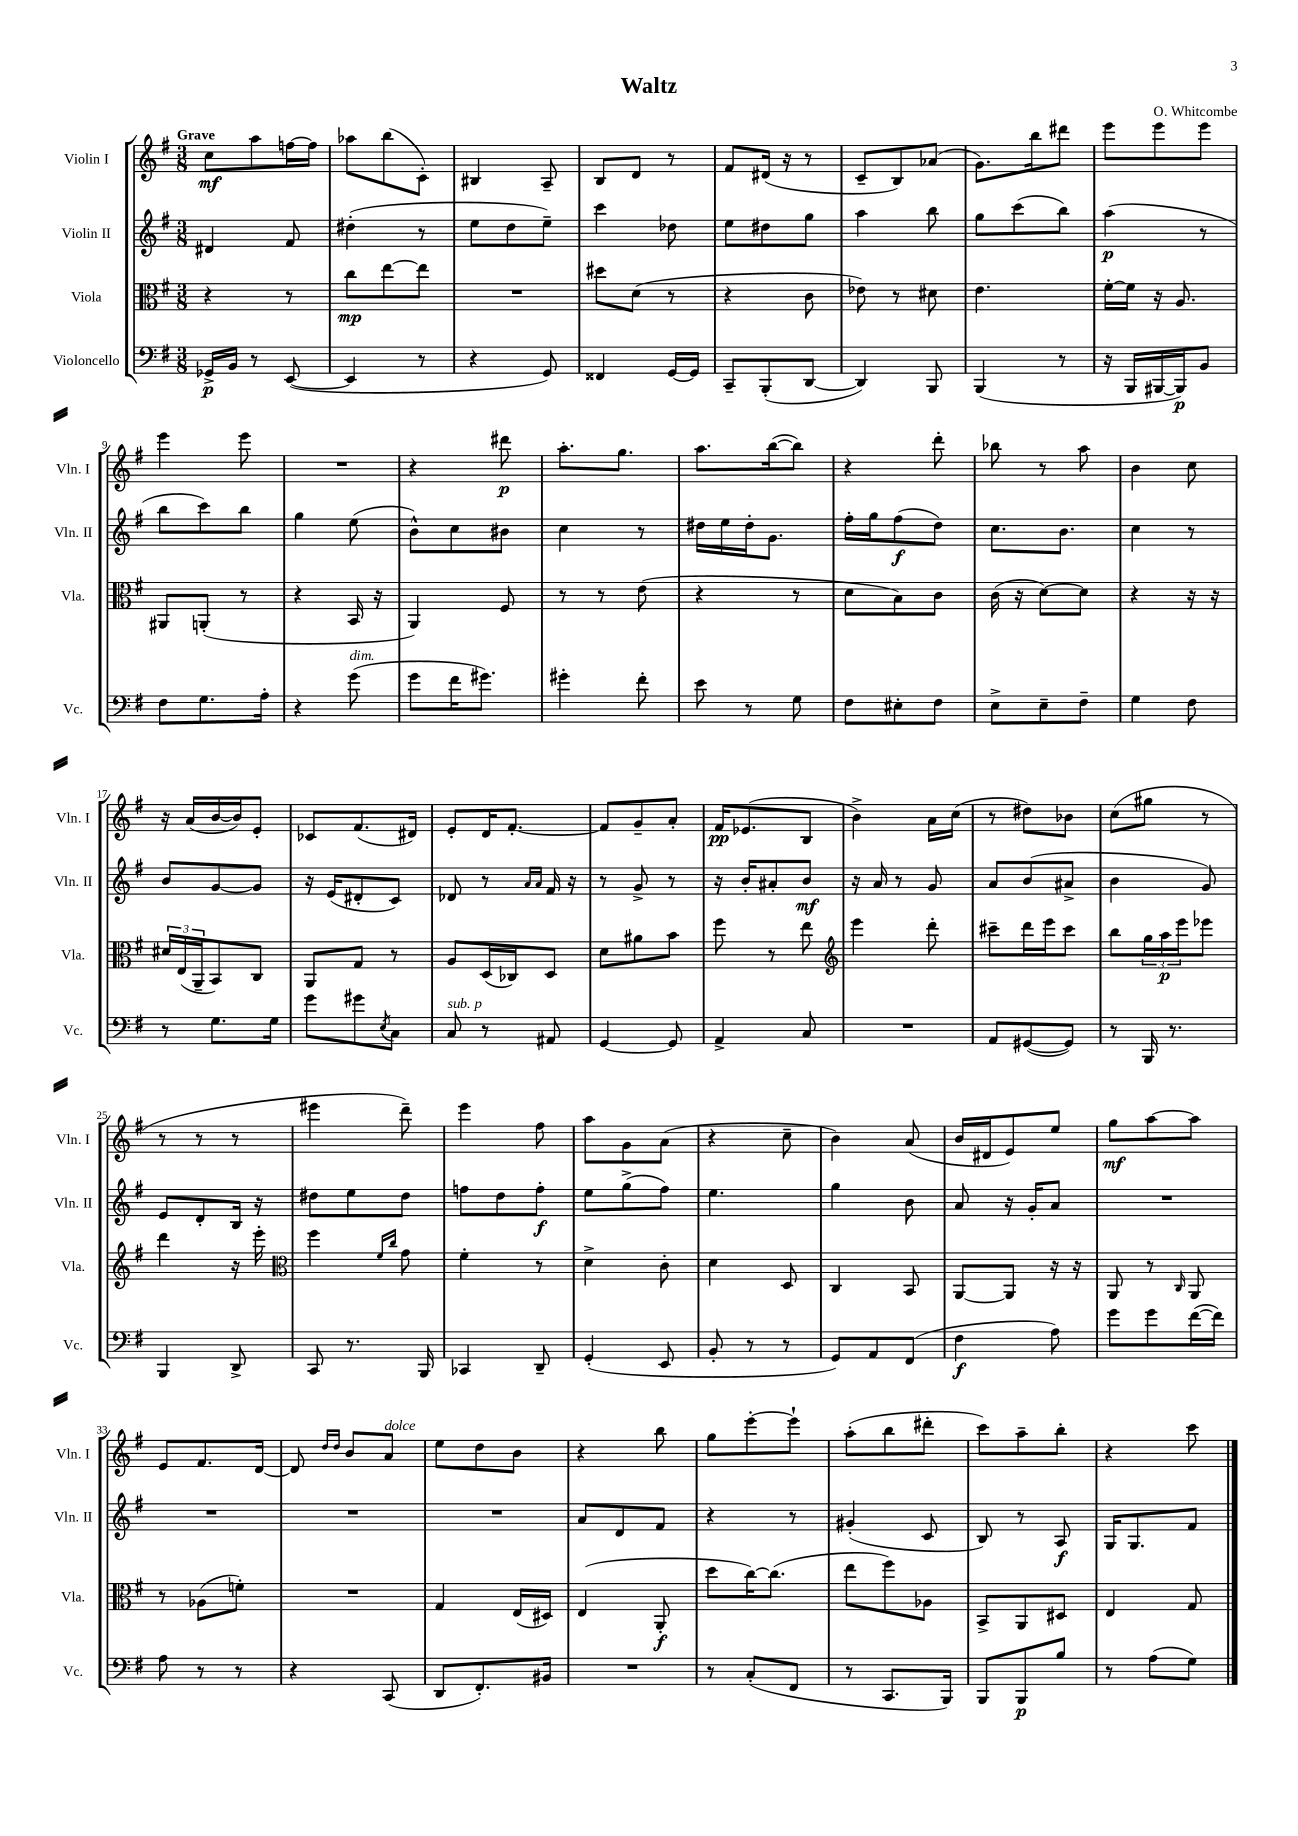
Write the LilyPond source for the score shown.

\header { title = "Waltz" composer = "O. Whitcombe" }
<<
\new StaffGroup <<
\new Staff = "s0" \with { instrumentName = "Violin I" shortInstrumentName = "Vln. I" } {
    \clef treble \key g \major \numericTimeSignature \time 3/8 \tempo "Grave"
    c''8\mf a''8 f''16~ f''16 |
    aes''8 b''8( c'8-.) |
    bis4 a8-- |
    b8 d'8 r8 |
    fis'8 dis'16( r16 r8 |
    c'8-- b8) aes'8( |
    g'8.) b''16 dis'''8 |
    e'''8 e'''8 e'''8 |
    e'''4 e'''8 |
    R4. |
    r4 dis'''8\p |
    a''8.-. g''8. |
    a''8. b''16~( b''8) |
    r4 d'''8-. |
    bes''8 r8 a''8 |
    b'4 c''8 |
    r16 a'16( b'16~ b'16) e'8-. |
    ces'8 fis'8.( dis'16) |
    e'8-. d'16 fis'8.~-. |
    fis'8 g'8-- a'8-. |
    fis'16\pp ees'8.( b8 |
    b'4->) a'16 c''16( |
    r8 dis''8) bes'8 |
    c''8( gis''8 r8 |
    r8 r8 r8 |
    eis'''4 d'''8--) |
    e'''4 fis''8 |
    a''8 g'8 a'8( |
    r4 c''8-- |
    b'4) a'8( |
    b'16 dis'16 e'8) e''8 |
    g''8\mf a''8~ a''8 |
    e'8 fis'8. d'16~ |
    d'8 \grace { d''16 d''16 } b'8 a'8^\markup { \italic "dolce" } |
    e''8 d''8 b'8 |
    r4 b''8 |
    g''8 e'''8~-. e'''8-! |
    a''8-.( b''8 dis'''8-. |
    c'''8) a''8-- b''8-. |
    r4 c'''8 \bar "|." |
}
\new Staff = "s1" \with { instrumentName = "Violin II" shortInstrumentName = "Vln. II" } {
    \clef treble \key g \major \numericTimeSignature \time 3/8
    dis'4 fis'8 |
    dis''4-.( r8 |
    e''8 d''8 e''8--) |
    c'''4 des''8 |
    e''8 dis''8 g''8 |
    a''4 b''8 |
    g''8 c'''8( b''8) |
    a''4\p( r8 |
    b''8 c'''8) b''8 |
    g''4 e''8( |
    b'8-^) c''8 bis'8 |
    c''4 r8 |
    dis''16 e''16 dis''16-. g'8. |
    fis''16-. g''16 fis''8\f( d''8) |
    c''8. b'8. |
    c''4 r8 |
    b'8 g'8~ g'8 |
    r16 e'16( dis'8-. c'8) |
    des'8 r8 \grace { a'16 a'16 } fis'16 r16 |
    r8 g'8-> r8 |
    r16 b'16-. ais'8-. b'8\mf |
    r16 a'16 r8 g'8 |
    a'8 b'8( ais'8-> |
    b'4 g'8) |
    e'8 d'8-. b16 r16 |
    dis''8 e''8 dis''8 |
    f''8 d''8 f''8-.\f |
    e''8 g''8->( fis''8) |
    e''4. |
    g''4 b'8 |
    a'8 r16 g'16-. a'8 |
    R4. |
    R4. |
    R4. |
    R4. |
    a'8 d'8 fis'8 |
    r4 r8 |
    gis'4-.( c'8 |
    b8) r8 a8\f |
    g16 g8. fis'8 \bar "|." |
}
\new Staff = "s2" \with { instrumentName = "Viola" shortInstrumentName = "Vla." } {
    \clef alto \key g \major \numericTimeSignature \time 3/8
    r4 r8 |
    c''8\mp e''8~ e''8 |
    R4. |
    dis''8 d'8( r8 |
    r4 c'8 |
    ees'8) r8 dis'8 |
    e'4. |
    fis'16~-. fis'16 r16 a8. |
    ais,8 a,8-.( r8 |
    r4 b,16 r16 |
    a,4) fis8 |
    r8 r8 e'8( |
    r4 r8 |
    d'8 b8) c'8 |
    c'16( r16 d'8~) d'8 |
    r4 r16 r16 |
    \tuplet 3/2 { dis'16 e16( a,16-- } b,8) c8 |
    a,8 g8 r8 |
    a8 d16( ces16) d8 |
    d'8 ais'8 b'8 |
    fis''8 r8 e''8 |
    \clef treble e'''4 d'''8-. |
    cis'''8-- d'''16 e'''16 cis'''8 |
    b''8 \tuplet 3/2 { g''16 a''16\p e'''16 } ees'''8 |
    d'''4 r16 e'''16-. |
    \clef alto fis''4 \grace { fis'16 c''16 } g'8 |
    fis'4-. r8 |
    d'4-> c'8-. |
    d'4 d8 |
    c4 b,8 |
    a,8~ a,8 r16 r16 |
    a,8 r8 \grace { c16 } a,8 |
    r8 aes8( f'8-.) |
    R4. |
    g4 e16( dis16) |
    e4( a,8-.\f |
    d''8 c''16~) c''8.( |
    e''8 fis''8) aes8 |
    b,8-> a,8 dis8 |
    e4 g8 \bar "|." |
}
\new Staff = "s3" \with { instrumentName = "Violoncello" shortInstrumentName = "Vc." } {
    \clef bass \key g \major \numericTimeSignature \time 3/8
    ges,16->\p b,16 r8 e,8~( |
    e,4 r8 |
    r4 g,8) |
    fisis,4 g,16~ g,16 |
    c,8-- b,,8-.( d,8~ |
    d,4) b,,8 |
    b,,4( r8 |
    r16 b,,16 bis,,16~ bis,,16\p) b,8 |
    fis8 g8. a16-. |
    r4 g'8^\markup { \italic "dim." }( |
    g'8 fis'16 gis'8.) |
    gis'4-. fis'8-. |
    e'8 r8 g8 |
    fis8 eis8-. fis8 |
    e8-> e8-- fis8-- |
    g4 fis8 |
    r8 g8. g16 |
    g'8 gis'8 \acciaccatura { e8 } c8 |
    c8^\markup { \italic "sub. p" } r8 ais,8 |
    g,4~ g,8 |
    a,4-> c8 |
    R4. |
    a,8 gis,8~( gis,8) |
    r8 b,,16 r8. |
    b,,4 d,8-> |
    c,8 r8. b,,16 |
    ces,4 d,8-- |
    g,4-.( e,8 |
    b,8-. r8 r8 |
    g,8) a,8 fis,8( |
    fis4\f a8) |
    g'8 g'8 fis'16~( fis'16) |
    a8 r8 r8 |
    r4 c,8( |
    d,8 fis,8.-.) bis,16 |
    R4. |
    r8 c8-.( fis,8 |
    r8 c,8. b,,16) |
    b,,8 b,,8\p b8 |
    r8 a8( g8) \bar "|." |
}
>>
>>
